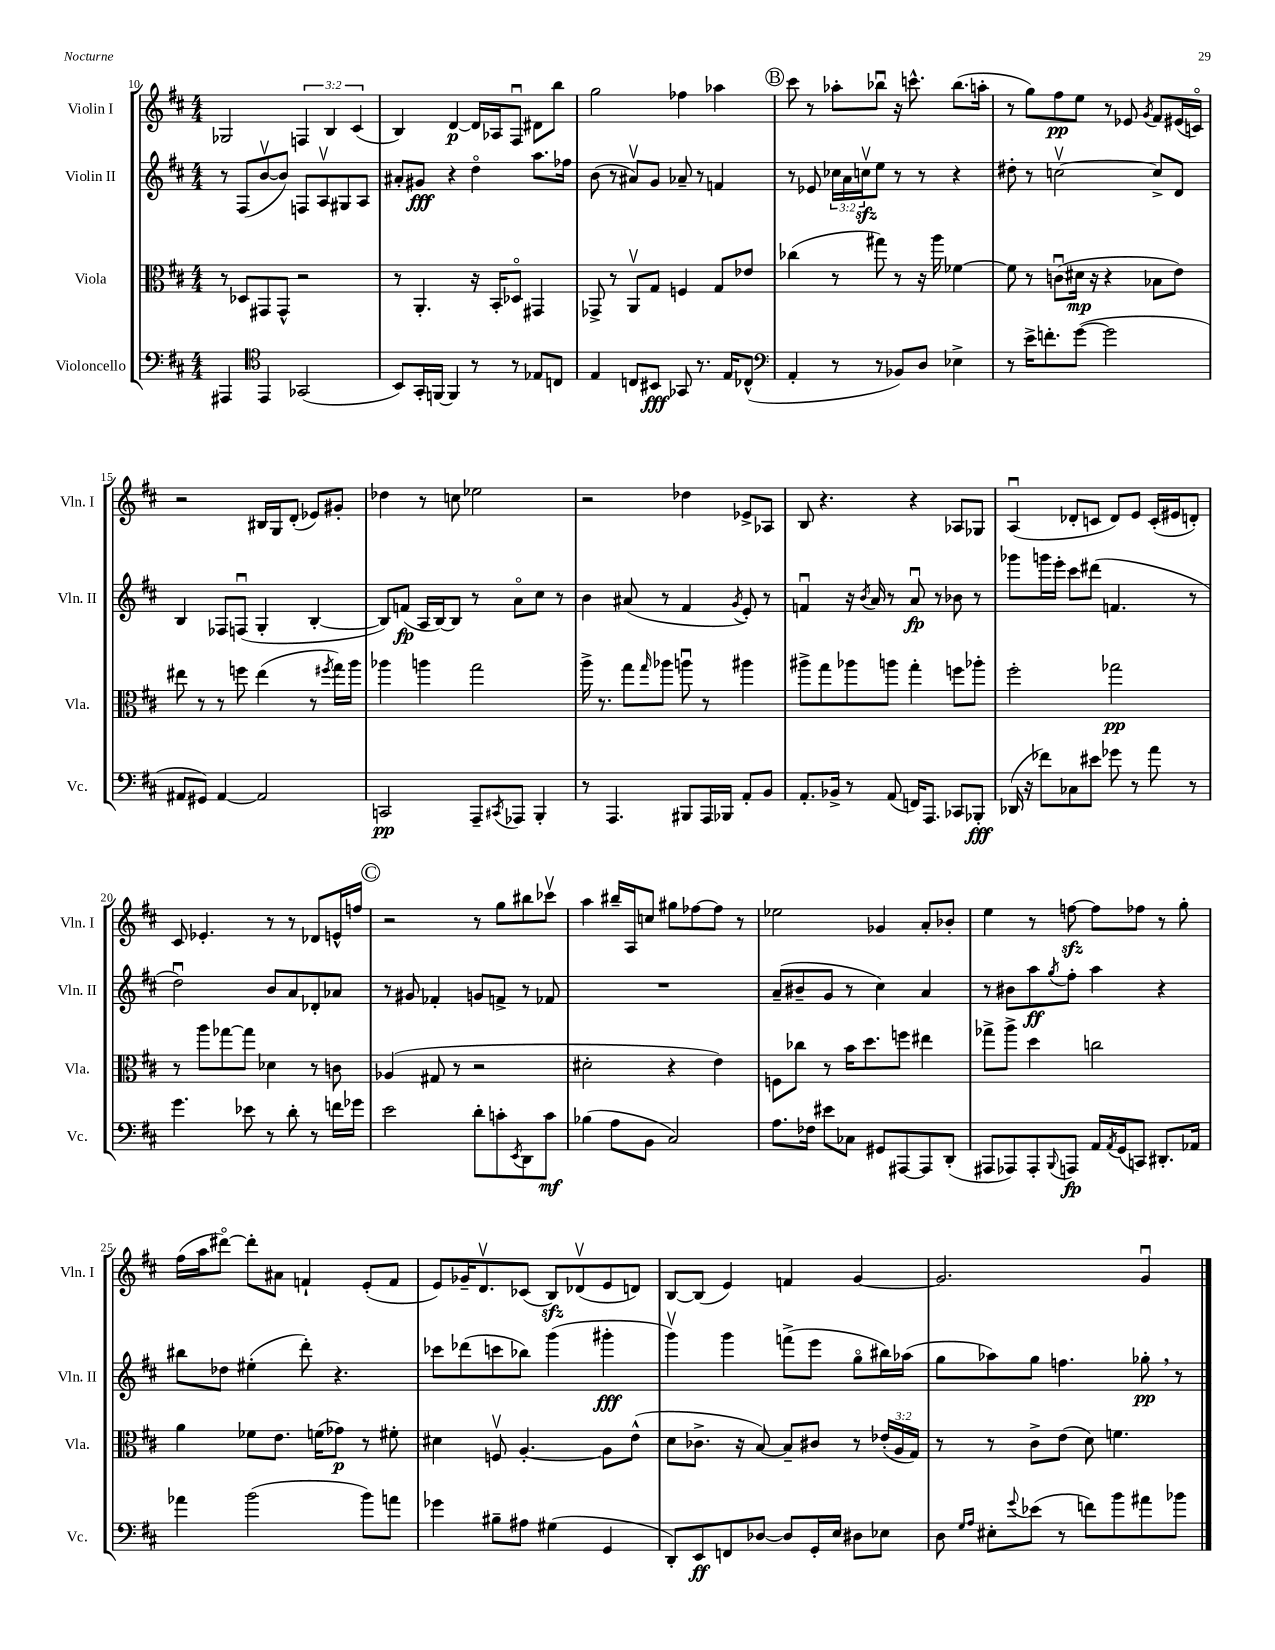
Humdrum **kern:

**kern	**kern	**kern	**kern
*staff4	*staff3	*staff2	*staff1
*clefF4	*clefC3	*clefG2	*clefG2
*k[f#c#]	*k[f#c#]	*k[f#c#]	*k[f#c#]
*M4/4	*M4/4	*M4/4	*M4/4
4AAA#	8r	8r	2G-
.	8D-	(8F#	.
*clefC4	*	*	*
4EE	8GG#	[8bv	.
.	8GG#^^	8b])	.
(2GG-	2r	8F	6F
.	.	8Av	.
.	.	.	6B
.	.	8G#	.
.	.	.	(6c#
.	.	8A	.
=	=	=	=
8BB)	8r	8a#'	4B)
16GG'	4.AA'	8g#	.
[16FF	.	.	.
4FF]	.	4r	[4d
8r	16r	4ddo	16d]
.	16BB'	.	16A-
8r	8D-o	.	8F#u
8E-	4GG#	8.aa	8d#
8C	.	.	8bb
.	.	16ff-	.
=	=	=	=
4E	8GG-^	(8b	2gg
.	8r	8r	.
8C	8AAv	8a#v)	.
8BB#	8G	8g	.
8GG-	4F	8a-~	4ff-
8.r	.	8r	.
.	8G	4f	4aa-
16E	.	.	.
(8C-^^	8e-	.	.
=	=	=	=
*clefF4	*	*	*
4AA'	(4cc-	8r	8ccc#
.	.	8e-	8r
8r	8r	24cc-	8aa-'
.	.	24a	.
.	.	24ccv	.
8r	8gg#)	8ee	8bb-u
8BB-)	8r	8r	16r
.	.	.	8.ccc^^
8D	16r	8r	.
.	16aa	.	.
4E-^	[4f-	4r	(8.bb-
.	.	.	16aa'
=	=	=	=
8r	8f-]	8dd#'	8r
16e^	8r	8r	8gg)
8.f'	.	.	.
.	(8cu	[2ccv	8ff#
([8g	16d#	.	8ee
.	16r	.	.
2g]	4r	.	8r
.	.	.	8e-
.	.	.	8qg
.	8B-	8cc^]	8f#
.	8e)	8d	(16e#
.	.	.	16co)
=	=	=	=
8AA#	8ee#	4B	2r
8GG#)	8r	.	.
[4AA#	8r	8F-	.
.	8ff	(8Fu	.
2AA#]	(4ee#	4G'	16B#
.	.	.	16G
.	.	.	(8d'
.	8r	[4B'	8e-)
.	8qff#	.	.
.	16gg)	.	8g#'
.	16aa	.	.
=	=	=	=
2CC	4aa-	8B])	4dd-
.	.	(8f	.
.	4aa	16A	8r
.	.	[16B)	.
.	.	8B]	8cc
8AAA~	2gg	8r	2ee-
8qCC#	.	.	.
8AAA-	.	8ao	.
4BBB'	.	8cc#	.
.	.	8r	.
=	=	=	=
8r	16aa^	4b	2r
.	8.r	.	.
4.AAA	.	.	.
.	8gg	(8a#	.
.	16qqgg	.	.
.	8aa-	8r	.
8BBB#	8aau	4f#	4dd-
16AAA	8r	.	.
16BBB-	.	.	.
.	.	8qg	.
8AA'	4aa#	8e')	8e-^
8BB	.	8r	8A-
=	=	=	=
8.AA'	8aa#^	4fu	8B
.	8gg	.	4.r
16BB-^	.	.	.
8r	8aa-	16r	.
.	.	8qb	.
.	.	16a	.
(8AA	8aa	8r	.
16FF)	4gg'	8au	4r
8.AAA	.	.	.
.	.	8r	.
8CC-	8ff	8b-	8A-
8BBB-'	8aa-'	8r	8G-
=	=	=	=
(16DD-	2ff#'	8ggg-	(4Au
16r	.	.	.
8f-)	.	16ggg	.
.	.	16eee'	.
8C-	.	8ccc#	8d-'
8e#	.	(8ddd#	8c
8g-	2gg-	4.f	8d-)
8r	.	.	8e
8a	.	.	(16c'
.	.	.	16e#
8r	.	8r	8d')
=	=	=	=
4.g	8r	2ddu)	8c#
.	8aa	.	4.e-'
.	[8gg-	.	.
8e-	8gg-]	.	.
8r	4d-	8b	8r
8d'	.	8a	8r
8r	8r	8d-'	8d-
16f	8c	8a-	16e^^
16g-	.	.	16ff
=	=	=	=
2e	(4A-	8r	2r
.	.	8g#	.
.	8G#	4f-'	.
.	8r	.	.
8d'	2r	8g	8r
8c'	.	8f^	8gg
8qEE	.	.	.
8DD	.	8r	8bb#
8c	.	8f-	8ccc-v
=	=	=	=
(4B-	2d#'	1r	4aa
8A	.	.	16bb#~
.	.	.	16A
8BB	.	.	8cc
2C#)	4r	.	8gg#
.	.	.	[8ff-
.	4e)	.	8ff-]
.	.	.	8r
=	=	=	=
8.A	8F	(8a~	2ee-
.	8cc-	8b#~	.
16F-	.	.	.
8e#	8r	8g	.
8C-	16b	8r	.
.	8.dd	.	.
8GG#	.	4cc#)	4g-
[8AAA#	8ff	.	.
8AAA#]	4ee#	4a	8a'
(8DD'	.	.	8b-'
=	=	=	=
8AAA#	8gg-^	8r	4ee
8AAA-)	8aa^	8b#	.
8AAA-'	4dd	8aa	8r
8qqBBB	.	8qgg	.
8AAA	.	8ff#'	[8ff
16AA	2cc	4aa	8ff]
8qAA	.	.	.
(16GG	.	.	.
8CC)	.	.	8ff-
8.DD#'	.	4r	8r
.	.	.	8gg'
16AA-	.	.	.
=	=	=	=
4a-	4a	8bb#	(16ff#
.	.	.	16aa
.	.	8dd-	[8ddd#o)
(2b	8f-	(4ee#'	8ddd#']
.	8.e	.	8a#
.	.	8ddd')	4f`
.	(16f	.	.
.	8g-)	4.r	.
8b)	8r	.	(8e'
8a	8f#'	.	8f
=	=	=	=
4g-	4d#	8ccc-	8e)
.	.	(8ddd-	16g-~
.	.	.	8.dv
8B#~	8Fv	8ccc	.
8A#	[4.A'	8bb-)	(8c-
(4G#	.	(4ggg	8B)
.	.	.	(8d-v
4GG	8A]	4ggg#'	8e
.	(8e^^	.	8d)
=	=	=	=
8DD')	8d	4gggv)	[8B
8EE	8.c-^	.	(8B]
8FF	.	4ggg	4e)
.	16r	.	.
[8D-	[8B)	.	.
8D-]	8B~]	(8fff^	4f
16GG'	8c#	8eee	.
16E	.	.	.
8D#	8r	8ggo	[4g
8E-	(24e-'	16bb#)	.
.	24A	.	.
.	.	(16aa-	.
.	24G)	.	.
=	=	=	=
8D	8r	8gg	2.g]
16qqG	.	.	.
16qqA	.	.	.
8E#'	8r	8aa-)	.
8qqg	.	.	.
(8e-	8c#^	8gg	.
8r	(8e	4.ff	.
8f)	8d)	.	.
8b	4.f	.	.
8a#	.	8gg-'	4gu
8b-	.	8r	.
==	==	==	==
*-	*-	*-	*-
